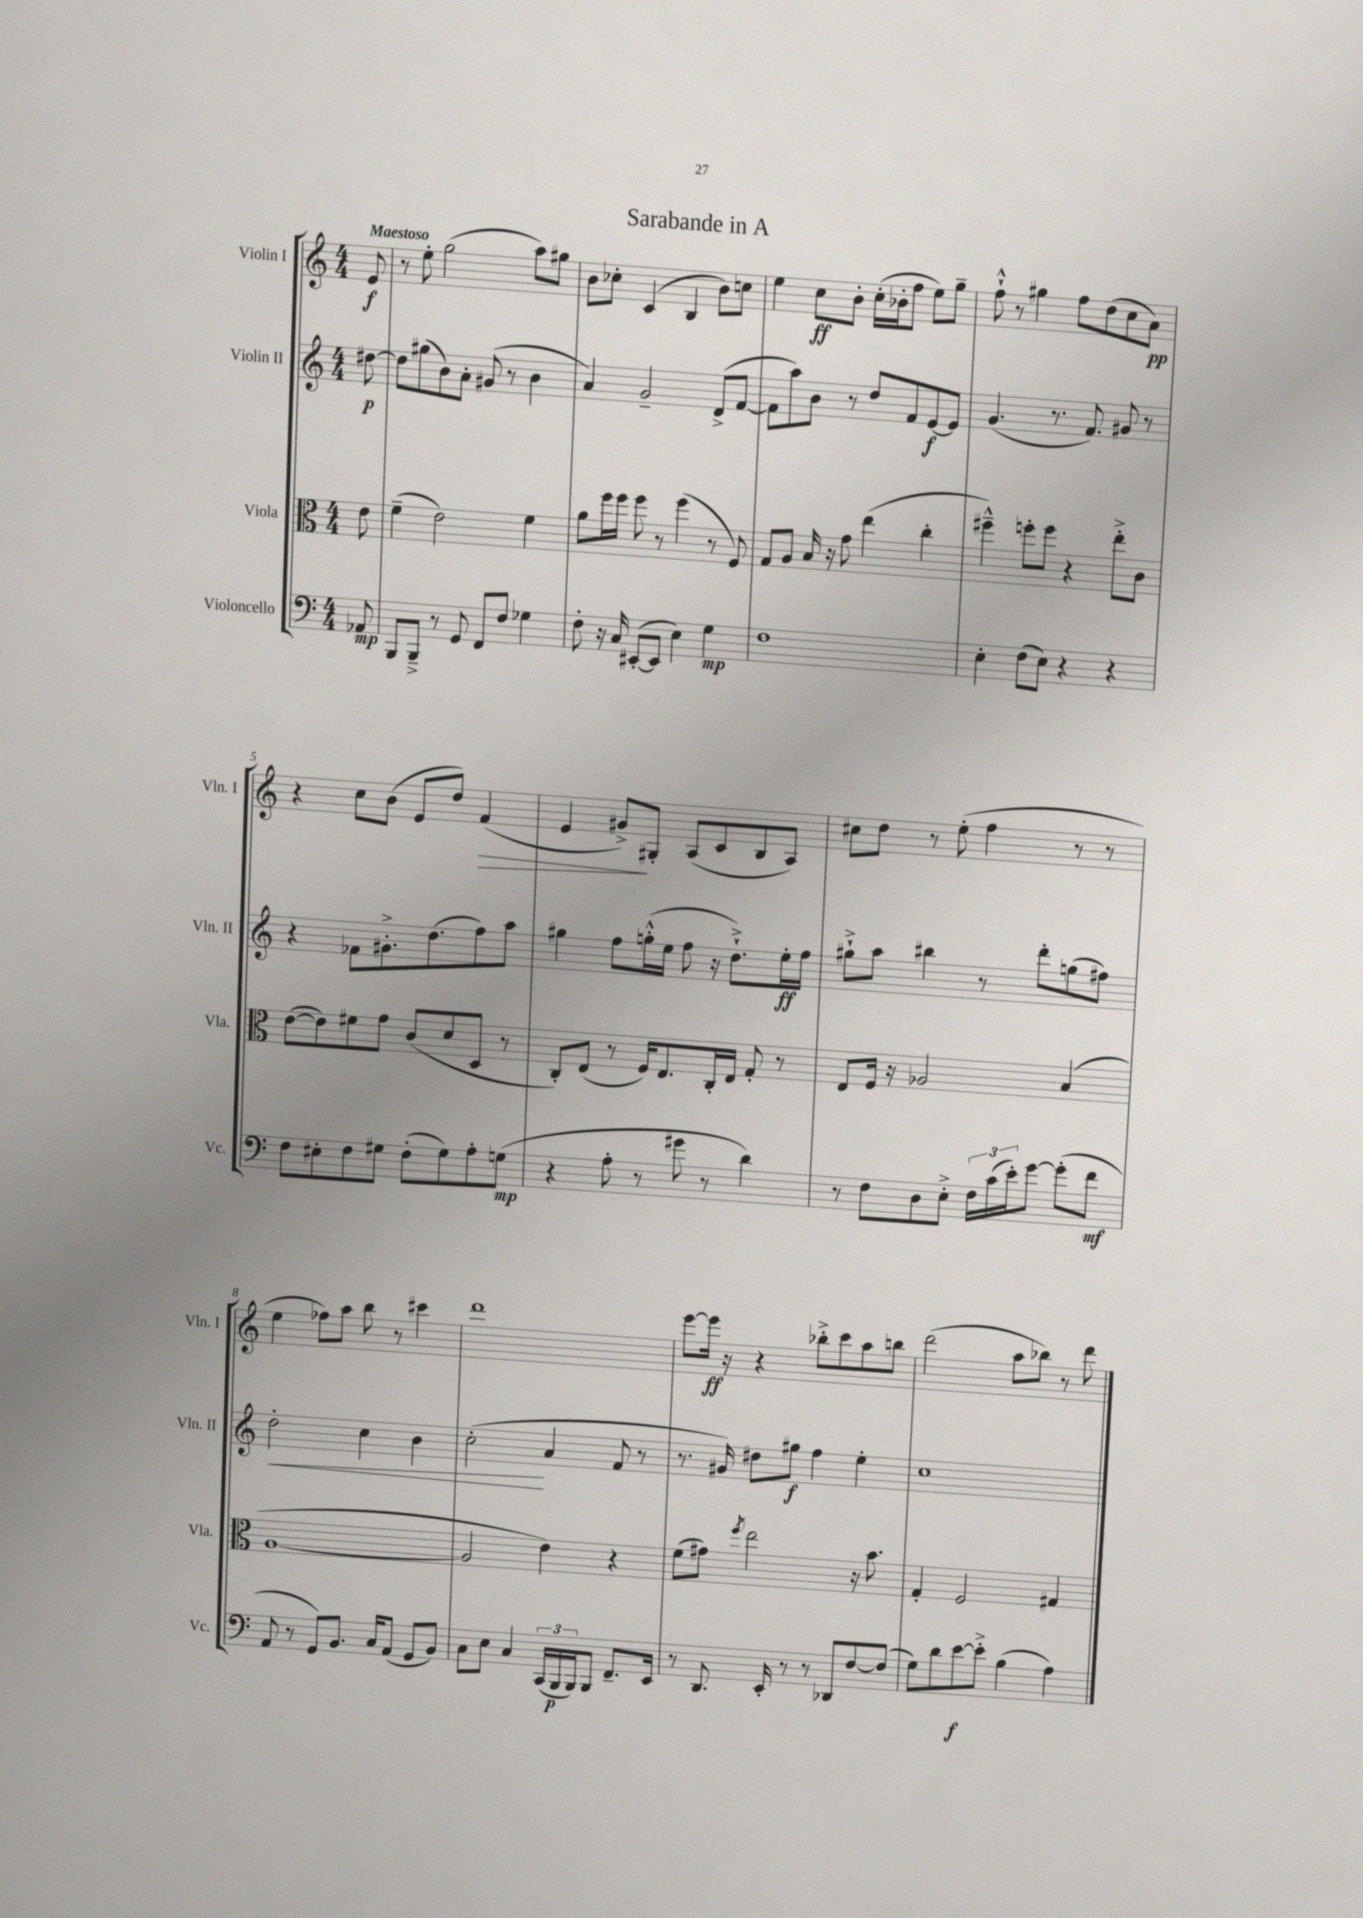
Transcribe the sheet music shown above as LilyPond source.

\header { title = "Sarabande in A" }
<<
\new StaffGroup <<
\new Staff = "s0" \with { instrumentName = "Violin I" shortInstrumentName = "Vln. I" } {
    \clef treble \key c \major \numericTimeSignature \time 4/4 \partial 8 \tempo "Maestoso"
    e'8\f |
    r8 e''8-. g''2( a''8) gis''8 |
    b'8 ces''8-. c'4( b4 b'8) c''8 |
    e''4 c''8\ff b'8-. c''16-.( bes'16-. f''8 e''8) g''8-- |
    f''8-!-^ r8 gis''4 f''8 d''8( c''8 a'8\pp) |
    r4 c''8 b'8( e'8 d''8) f'4\>( |
    e'4 gis'8->\!) gis8-. a8( c'8 b8 a8) |
    cis''8 d''8 r8 e''8-.( f''4 r8 r8 |
    e''4 fes''8) a''8 b''8 r8 cis'''4 |
    d'''1 |
    e'''8~ e'''16\ff r16 r4 bes''8-.-> c'''8 a''8 b''8 |
    d'''2( a''8 bes''8) r8 d'''8 \bar "|." |
}
\new Staff = "s1" \with { instrumentName = "Violin II" shortInstrumentName = "Vln. II" } {
    \clef treble \key c \major \numericTimeSignature \time 4/4 \partial 8
    dis''8~\p |
    dis''8 gis''8( b'8) a'8-. gis'8( r8 b'4 |
    a'4) g'2-- d'8->( f'8~ |
    f'8 a''8) b'8 r8 d''8 f'8 e'8~\f e'8 |
    g'4.( r8. f'8.) gis'8 r8 |
    r4 fes'8 gis'8.-.-> d''8.( f''8) a''8 |
    gis''4 f''8 g''16-.-^( e''16 f''8 r16 d''8.-!->) e''16-.\ff f''16 |
    gis''8-!-> a''8 bis''4 r8 d'''8-. g''8( fis''8) |
    d''2-.\< c''4 b'4 |
    c''2-.\!( a'4 f'8 r8 |
    r8. gis'16) dis''8 gis''8\f f''4 e''4-. |
    c''1 \bar "|." |
}
\new Staff = "s2" \with { instrumentName = "Viola" shortInstrumentName = "Vla." } {
    \clef alto \key c \major \numericTimeSignature \time 4/4 \partial 8
    e'8 |
    f'4--( e'2) f'4 |
    a'8 f''16 f''16 f''8 r8 f''4( r8 f8) |
    g8 a8 b16 r16 g'8 e''4( c''4-. |
    fis''4---^) f''8-. f''8 r4 e''8-.-> c'8 |
    e'8~( e'8) fis'8 g'8 c'8( d'8 d8 r8 |
    c8-.) e8( r8 f16) e8. c16-. e16 g8-. r8 |
    e8 f16 r16 aes2 b4( |
    a1~ |
    a2 e'4) r4 |
    f'8( gis'8) \acciaccatura { f''8 } e''2 r16 b'8. |
    g4-. f2 gis4 \bar "|." |
}
\new Staff = "s3" \with { instrumentName = "Violoncello" shortInstrumentName = "Vc." } {
    \clef bass \key c \major \numericTimeSignature \time 4/4 \partial 8
    aes,8\mp |
    b,,8 b,,8---> r8 g,8 f,8 f8 ges4 |
    f8-. r16 c16 eis,8~-.( eis,8 e4) g4\mp |
    f1 |
    e4-. f8( e8) r4 r4 |
    f8 eis8-. f8 gis8 f8-.( gis8) a8-. g8\mp( |
    r4 a8-. r8 gis'8 r8 d'4) |
    r8 f8 d8 e8-.-> \tuplet 3/2 { f16 c'16( e'16-.) } g'8~ g'8-.( f'8\mf |
    a,8 r8 g,8) b,8. c16 a,8( g,8 b,8) |
    c8 e8 c4 \tuplet 3/2 { c,16( b,,16\p b,,16) } b,,8 f,8.-- e,16 |
    r8 d,8. e,16-. r8 r8 des,8 f8~ f8( |
    g8) d'8 e'8~\f e'8-.-> b4( a4) \bar "|." |
}
>>
>>
